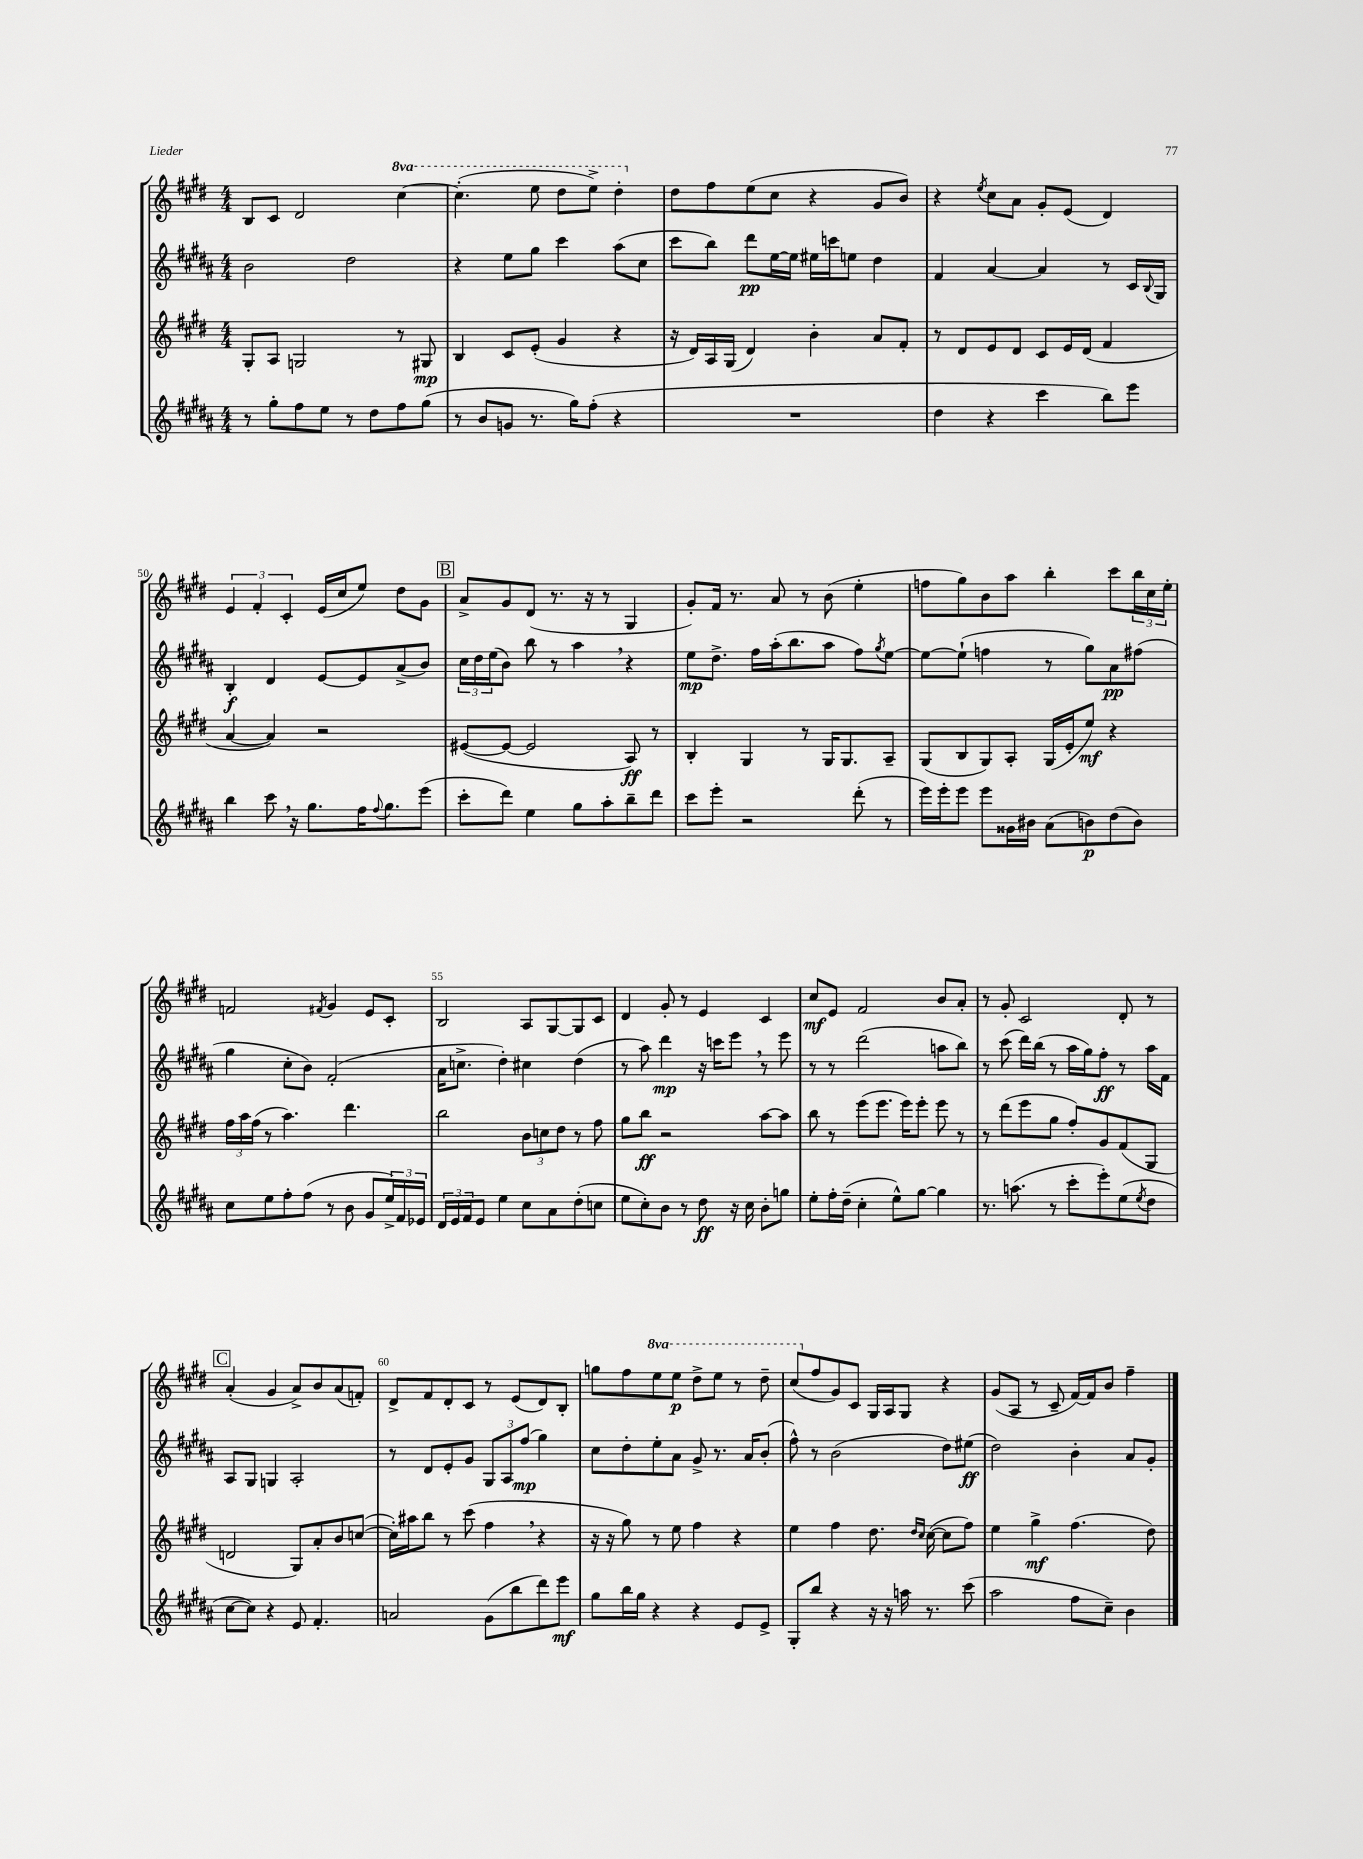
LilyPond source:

<<
\new StaffGroup <<
\new Staff = "s0" {
    \clef treble \key e \major \numericTimeSignature \time 4/4 \set Staff.ottavationMarkups = #ottavation-simple-ordinals
    b8 cis'8 dis'2 \ottava #1 cis'''4~ |
    cis'''4.-.( e'''8 dis'''8 e'''8->) dis'''4-. \ottava #0 |
    dis''8 fis''8 e''8( cis''8 r4 gis'8 b'8) |
    r4 \acciaccatura { e''8 } cis''8 a'8 gis'8-. e'8( dis'4) |
    \tuplet 3/2 { e'4 fis'4-. cis'4-. } e'16( cis''16 e''8) dis''8 gis'8 |
    \mark \markup { \box "B" } a'8-> gis'8 dis'8( r8. r16 r8 gis4 |
    gis'8-.) fis'16 r8. a'8 r8 b'8( e''4-. |
    f''8 gis''8) b'8 a''8 b''4-. cis'''8 \tuplet 3/2 { b''16 cis''16 e''16-. } |
    f'2 \acciaccatura { fis'8 } gis'4 e'8 cis'8-. |
    b2 a8 gis8~ gis8 cis'8 |
    dis'4 gis'8-. r8 e'4 cis'4 |
    cis''8\mf e'8 fis'2 b'8 a'8-. |
    r8 gis'8-. cis'2 dis'8-. r8 |
    \mark \markup { \box "C" } a'4-.( gis'4 a'8->) b'8 a'8( f'8-.) |
    dis'8-> fis'8 dis'8-. cis'8 r8 e'8( dis'8) b8-. |
    g''8 fis''8 \ottava #1 e'''8 e'''8\p dis'''8-> e'''8 r8 dis'''8-- |
    cis'''8( \ottava #0 fis''8 gis'8) cis'8 gis16 a16 gis8 r4 |
    gis'8( a8 r8 cis'8-- fis'16~) fis'16 b'8 fis''4-- \bar "|." |
}
\new Staff = "s1" {
    \clef treble \key b \major \numericTimeSignature \time 4/4
    b'2 dis''2 |
    r4 e''8 gis''8 cis'''4 ais''8( cis''8 |
    cis'''8 b''8) dis'''8\pp e''16~ e''16 eis''16 c'''16 e''8 dis''4 |
    fis'4 ais'4~ ais'4 r8 cis'16 \appoggiatura { b8 } gis16 |
    b4-.\f dis'4 e'8~ e'8 ais'8->( b'8) |
    \mark \markup { \box "B" } \tuplet 3/2 { cis''16 dis''16 e''16( } b'8) b''8 r8 ais''4 \breathe r4 |
    e''8\mp dis''8.-> fis''16 ais''16-.( b''8. ais''8 fis''8) \acciaccatura { gis''8 } e''8~ |
    e''8~ e''8-!( f''4 r8 gis''8) ais'8\pp fis''8( |
    gis''4 cis''8-. b'8) fis'2-.( |
    ais'16 c''8.-> dis''4-.) cis''4 dis''4( |
    r8 ais''8) dis'''4\mp r16 c'''16 e'''8 \breathe r8 e'''8 |
    r8 r8 dis'''2( a''8 b''8) |
    r8 cis'''8( dis'''16) b''16( r8 ais''16 gis''16) fis''8-.\ff r8 ais''16 fis'16 |
    \mark \markup { \box "C" } ais8 gis8 g4 ais2-. |
    r8 dis'8 e'8-. gis'8 \tuplet 3/2 { gis8 ais8 fis''8\mp( } gis''4) |
    cis''8 dis''8-. e''8-. ais'8 gis'8-> r8. ais'16 b'8-.( |
    fis''8-^) r8 b'2( dis''8) eis''8\ff( |
    dis''2) b'4-. ais'8 gis'8-. \bar "|." |
}
\new Staff = "s2" {
    \clef treble \key e \major \numericTimeSignature \time 4/4
    gis8-. a8 g2 r8 gis8\mp |
    b4 cis'8 e'8-.( gis'4 r4 |
    r16 dis'16) a16 gis16( dis'4) b'4-. a'8 fis'8-. |
    r8 dis'8 e'8 dis'8 cis'8 e'16 dis'16( fis'4 |
    a'4~ a'4) r2 |
    \mark \markup { \box "B" } eis'8~( eis'8~ eis'2 a8\ff) r8 |
    b4-. gis4 r8 gis16 gis8. a8-- |
    gis8( b8 gis8) a8-. gis16( e'16-. e''8\mf) r4 |
    \tuplet 3/2 { fis''16 a''16 fis''16( } r8 a''4.) dis'''4. |
    b''2 \tuplet 3/2 { b'8 c''8 dis''8 } r8 fis''8 |
    gis''8 b''8\ff r2 a''8~ a''8 |
    b''8 r8 e'''8( e'''8. e'''16) e'''8-. e'''8 r8 |
    r8 dis'''8( e'''8 gis''8 fis''8-.) gis'8 fis'8( gis8 |
    \mark \markup { \box "C" } d'2 gis8) a'8-. b'8 c''8~( |
    c''16-.) ais''16 b''8 r8 cis'''8( fis''4 \breathe r4 |
    r16 r16 gis''8) r8 e''8 fis''4 r4 |
    e''4 fis''4 dis''8. \grace { dis''16 cis''16 } cis''16~( cis''8 fis''8) |
    e''4 gis''4->\mf fis''4.( dis''8) \bar "|." |
}
\new Staff = "s3" {
    \clef treble \key b \major \numericTimeSignature \time 4/4
    r8 gis''8-. fis''8 e''8 r8 dis''8 fis''8 gis''8( |
    r8 b'8 g'8 r8. gis''16) fis''8-.( r4 |
    R1 |
    dis''4 r4 cis'''4 b''8) e'''8 |
    b''4 cis'''8 \breathe r16 gis''8. fis''16 \appoggiatura { fis''8 } gis''8. e'''8( |
    \mark \markup { \box "B" } cis'''8-. dis'''8) e''4 gis''8 ais''8-. b''8-- dis'''8 |
    cis'''8 e'''8-. r2 dis'''8-.( r8 |
    e'''16) e'''16-. e'''8 e'''8 gisis'16 bis'16 ais'8( b'8\p) dis''8( b'8) |
    cis''8 e''8 fis''8-. fis''8( r8 b'8 gis'8 \tuplet 3/2 { e''16->) fis'16 ees'16 } |
    \tuplet 3/2 { dis'16 e'16 fis'16 } e'8 e''4 cis''8 ais'8 dis''8-.( c''8 |
    e''8 cis''8-.) b'8 r8 dis''8\ff r16 cis''16 b'8-. g''8 |
    e''8-. fis''16-. dis''16--( cis''4-. e''8-^) gis''8~ gis''4 |
    r8. a''8.( r8 cis'''8-. e'''8-.) e''8( \acciaccatura { e''8 } dis''8 |
    \mark \markup { \box "C" } cis''8~ cis''8) r4 e'8 fis'4.-. |
    a'2 gis'8( b''8 dis'''8) e'''8\mf |
    gis''8 b''16 gis''16 r4 r4 e'8 e'8-> |
    gis8-. b''8 r4 r16 r16 a''16 r8. cis'''8( |
    ais''2 fis''8 cis''8--) b'4 \bar "|." |
}
>>
>>
\layout { \context { \Score currentBarNumber = #46 \override BarNumber.break-visibility = ##(#f #t #t) barNumberVisibility = #(every-nth-bar-number-visible 5) } }
